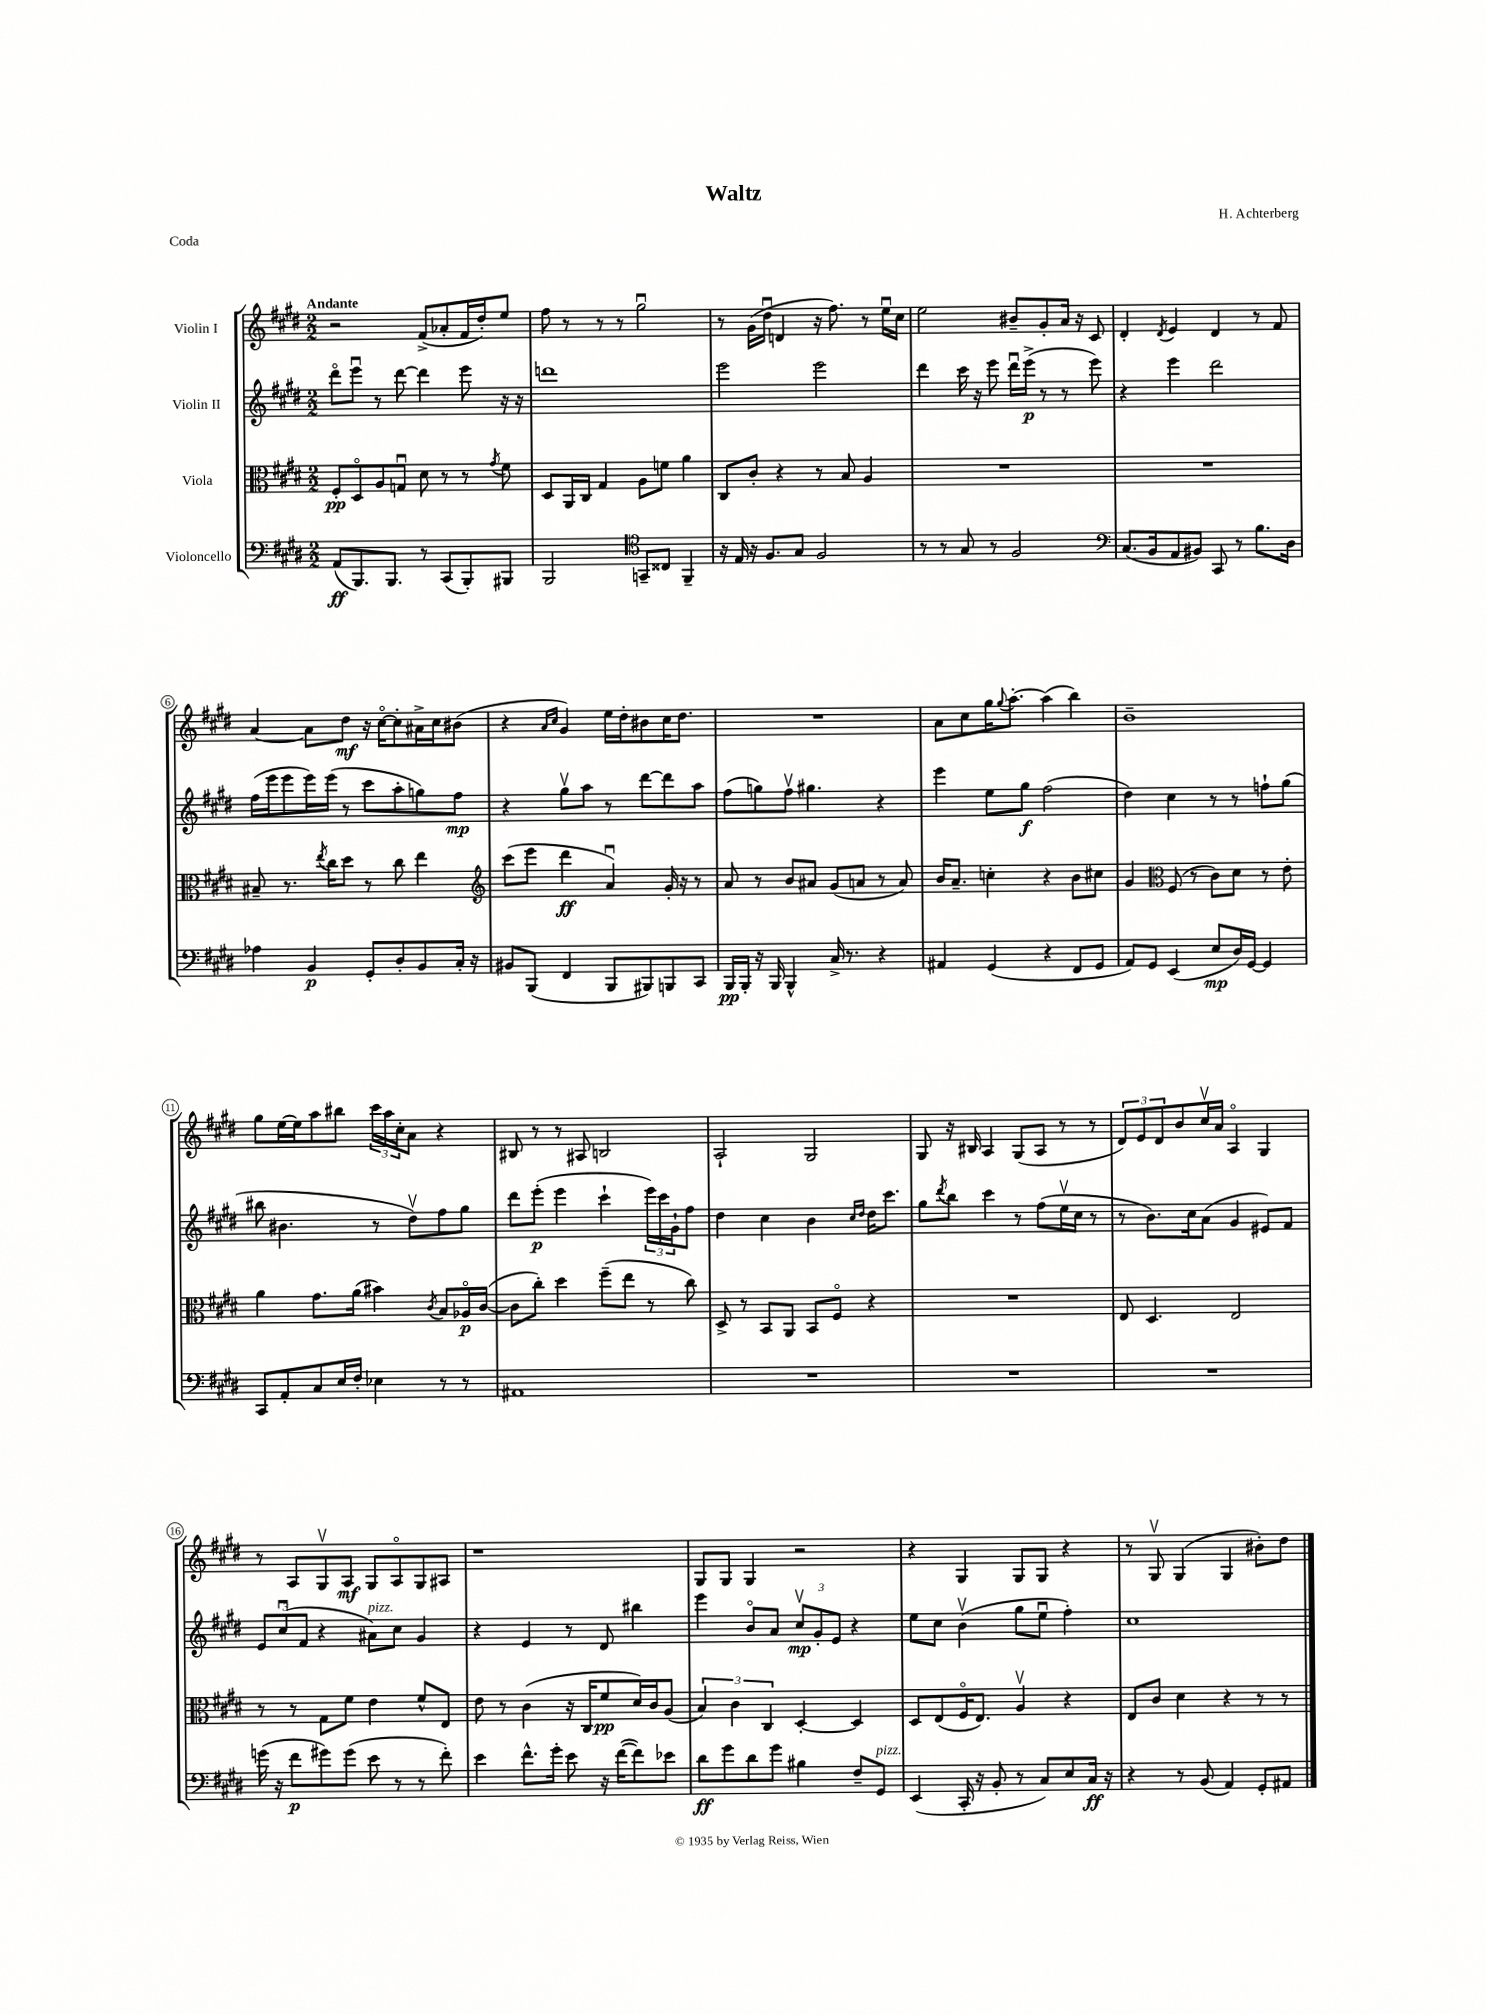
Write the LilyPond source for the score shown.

\header { title = "Waltz" composer = "H. Achterberg" piece = "Coda" }
<<
\new StaffGroup <<
\new Staff = "s0" \with { instrumentName = "Violin I" } {
    \clef treble \key e \major \numericTimeSignature \time 2/2 \tempo "Andante"
    r2 fis'8->( aes'8-. fis'16 dis''16-.) e''8 |
    fis''8 r8 r8 r8 gis''2\downbow |
    r8 gis'16( dis''16\downbow d'4 r16 fis''8.) r8 e''16\downbow cis''16 |
    e''2 bis'8-- gis'8-. a'16 r16 cis'8 |
    dis'4-. \acciaccatura { dis'8 } e'4 dis'4 r8 fis'8 |
    a'4~ a'8 dis''8\mf r16 cis''16~\flageolet cis''8-. ais'16-> cis''16 bis'8( |
    r4 \grace { a'16 cis''16 } gis'4) e''16 dis''16-. bis'8 cis''16 dis''8. |
    R1 |
    a'8 cis''8 gis''16 \appoggiatura { gis''8 } a''8.~-. a''4( b''4) |
    b'1-- |
    gis''8 e''16~ e''16 a''8 bis''8 \tuplet 3/2 { cis'''16 a''16 cis''16-. } a'8 r4 |
    bis8 r8 r8 ais8 b2 |
    a2-! gis2 |
    gis8 r16 bis16 a4 gis8( a8 r8 r8 |
    \tuplet 3/2 { dis'8) e'8 dis'8 } b'8 cis''16\upbow a'16 a4\flageolet gis4 |
    r8 a8 gis8\upbow a8\mf gis8 a8\flageolet gis8 ais8 |
    r1 |
    gis8 gis8 gis4 r2 |
    r4 gis4 gis8 gis8 r4 |
    r8 gis8\upbow gis4( gis4 bis'8-.) dis''8 \bar "|." |
}
\new Staff = "s1" \with { instrumentName = "Violin II" } {
    \clef treble \key e \major \numericTimeSignature \time 2/2
    dis'''8\flageolet e'''8\downbow r8 dis'''8~ dis'''4 e'''8 r16 r16 |
    d'''1 |
    e'''2 e'''2 |
    dis'''4 cis'''16 r16 e'''8 dis'''16\downbow e'''16->\p( r8 r8 e'''8) |
    r4 e'''4 dis'''2 |
    fis''16( e'''16 e'''8 e'''16) e'''16( r8 cis'''8 a''8-. g''8) fis''8\mp |
    r4 gis''8\upbow a''8 r8 dis'''8~ dis'''8 a''8 |
    fis''8( g''8) fis''8\upbow gis''4. r4 |
    e'''4 e''8 gis''8\f fis''2( |
    dis''4) cis''4 r8 r8 f''8-! gis''8( |
    bis''8 bis'4. r8 dis''8\upbow) fis''8 gis''8 |
    dis'''8 e'''8-.\p( e'''4 cis'''4-! \tuplet 3/2 { e'''16) cis'''16 gis'16-! } fis''8 |
    dis''4 cis''4 b'4 \grace { cis''16 dis''16 } dis''16 cis'''8. |
    gis''8 \acciaccatura { dis'''8 } b''8 cis'''4 r8 fis''8( e''16\upbow cis''16 r8 |
    r8 b'8.) cis''16 a'8( gis'4 eis'8) fis'8 |
    \tuplet 3/2 { e'8 cis''8\downbow( fis'8 } r4 ais'8^\markup { \italic "pizz." }) cis''8 gis'4 |
    r4 e'4 r8 dis'8 bis''4 |
    e'''4 b'8\flageolet a'8 \tuplet 3/2 { cis''8\upbow\mp gis'8-. e'8 } r4 |
    e''8 cis''8 b'4\upbow( gis''8 e''8\downbow fis''4-.) |
    cis''1 \bar "|." |
}
\new Staff = "s2" \with { instrumentName = "Viola" } {
    \clef alto \key e \major \numericTimeSignature \time 2/2
    fis8-.\pp dis8\flageolet a8 g8\downbow dis'8 r8 r8 \acciaccatura { gis'8 } fis'8 |
    dis8 a,16 cis16 gis4 a8 f'8 a'4 |
    cis8 cis'8-. r4 r8 b8 a4 |
    R1 |
    R1 |
    bis8-- r8. \acciaccatura { e''8 } cis''16 dis''8 r8 cis''8 e''4 |
    \clef treble cis'''8( e'''8 dis'''4\ff a'4\downbow) gis'16-. r16 r8 |
    a'8 r8 b'8 ais'8 gis'8( a'8 r8 a'8) |
    b'16 a'8.-- c''4-. r4 b'8 cis''8 |
    gis'4 \clef alto fis8( r8 cis'8) dis'8 r8 e'8-. |
    a'4 gis'8. a'16( bis'4) \acciaccatura { cis'8 } b8 aes16\flageolet\p cis'16~( |
    cis'8 cis''8-.) dis''4 fis''8--( e''8 r8 cis''8) |
    dis8-> r8 b,8 a,8 b,8 fis8\flageolet r4 |
    R1 |
    e8 dis4. e2 |
    r8 r8 gis8 fis'8 e'4 fis'8-^ e8 |
    e'8 r8 cis'4( r16 cis16 fis'8\pp dis'16) cis'16 a8( |
    \tuplet 3/2 { b4) cis'4 cis4 } dis4~-. dis4 |
    dis8 e8( fis16\flageolet e8.) a4\upbow r4 |
    e8 cis'8 dis'4 r4 r8 r8 \bar "|." |
}
\new Staff = "s3" \with { instrumentName = "Violoncello" } {
    \clef bass \key e \major \numericTimeSignature \time 2/2
    a,8\ff( b,,8.) b,,8. r8 cis,8( b,,8-.) bis,,8 |
    b,,2 \clef tenor g,8-- cisis8 fis,4-- |
    r16 e16 r16 fis8. gis8 fis2 |
    r8 r8 gis8 r8 fis2 |
    \clef bass cis8.( b,16 a,8 bis,8) cis,8 r8 b8. dis16 |
    aes4 b,4\p gis,8-. dis8-. b,8 cis16-. r16 |
    bis,8 b,,8( fis,4 b,,8 bis,,8) b,,8 cis,8 |
    b,,16\pp b,,16-. r16 b,,16 b,,4-^ cis16-> r8. r4 |
    ais,4 gis,4( r4 fis,8 gis,8 |
    a,8) gis,8 e,4( e8\mp dis16) gis,16~ gis,4 |
    cis,8 a,8-. cis8 e16 fis16-. ees4 r8 r8 |
    ais,1 |
    R1 |
    R1 |
    R1 |
    g'16( r16 fis'8\p gis'8) gis'8( e'8 r8 r8 fis'8-.) |
    e'4 fis'8.-^ gis'16-. e'8 r16 fis'16~( fis'8) ees'8 |
    dis'8\ff gis'8 dis'8 gis'8 bis4 fis8-- gis,8^\markup { \italic "pizz." } |
    e,4( cis,16-. r16 b,8-. r8 cis8) e8 cis16\ff r16 |
    r4 r8 b,8( a,4) gis,8-. ais,8 \bar "|." |
}
>>
>>
\layout { \context { \Score \override BarNumber.stencil = #(make-stencil-circler 0.1 0.3 ly:text-interface::print) } }
